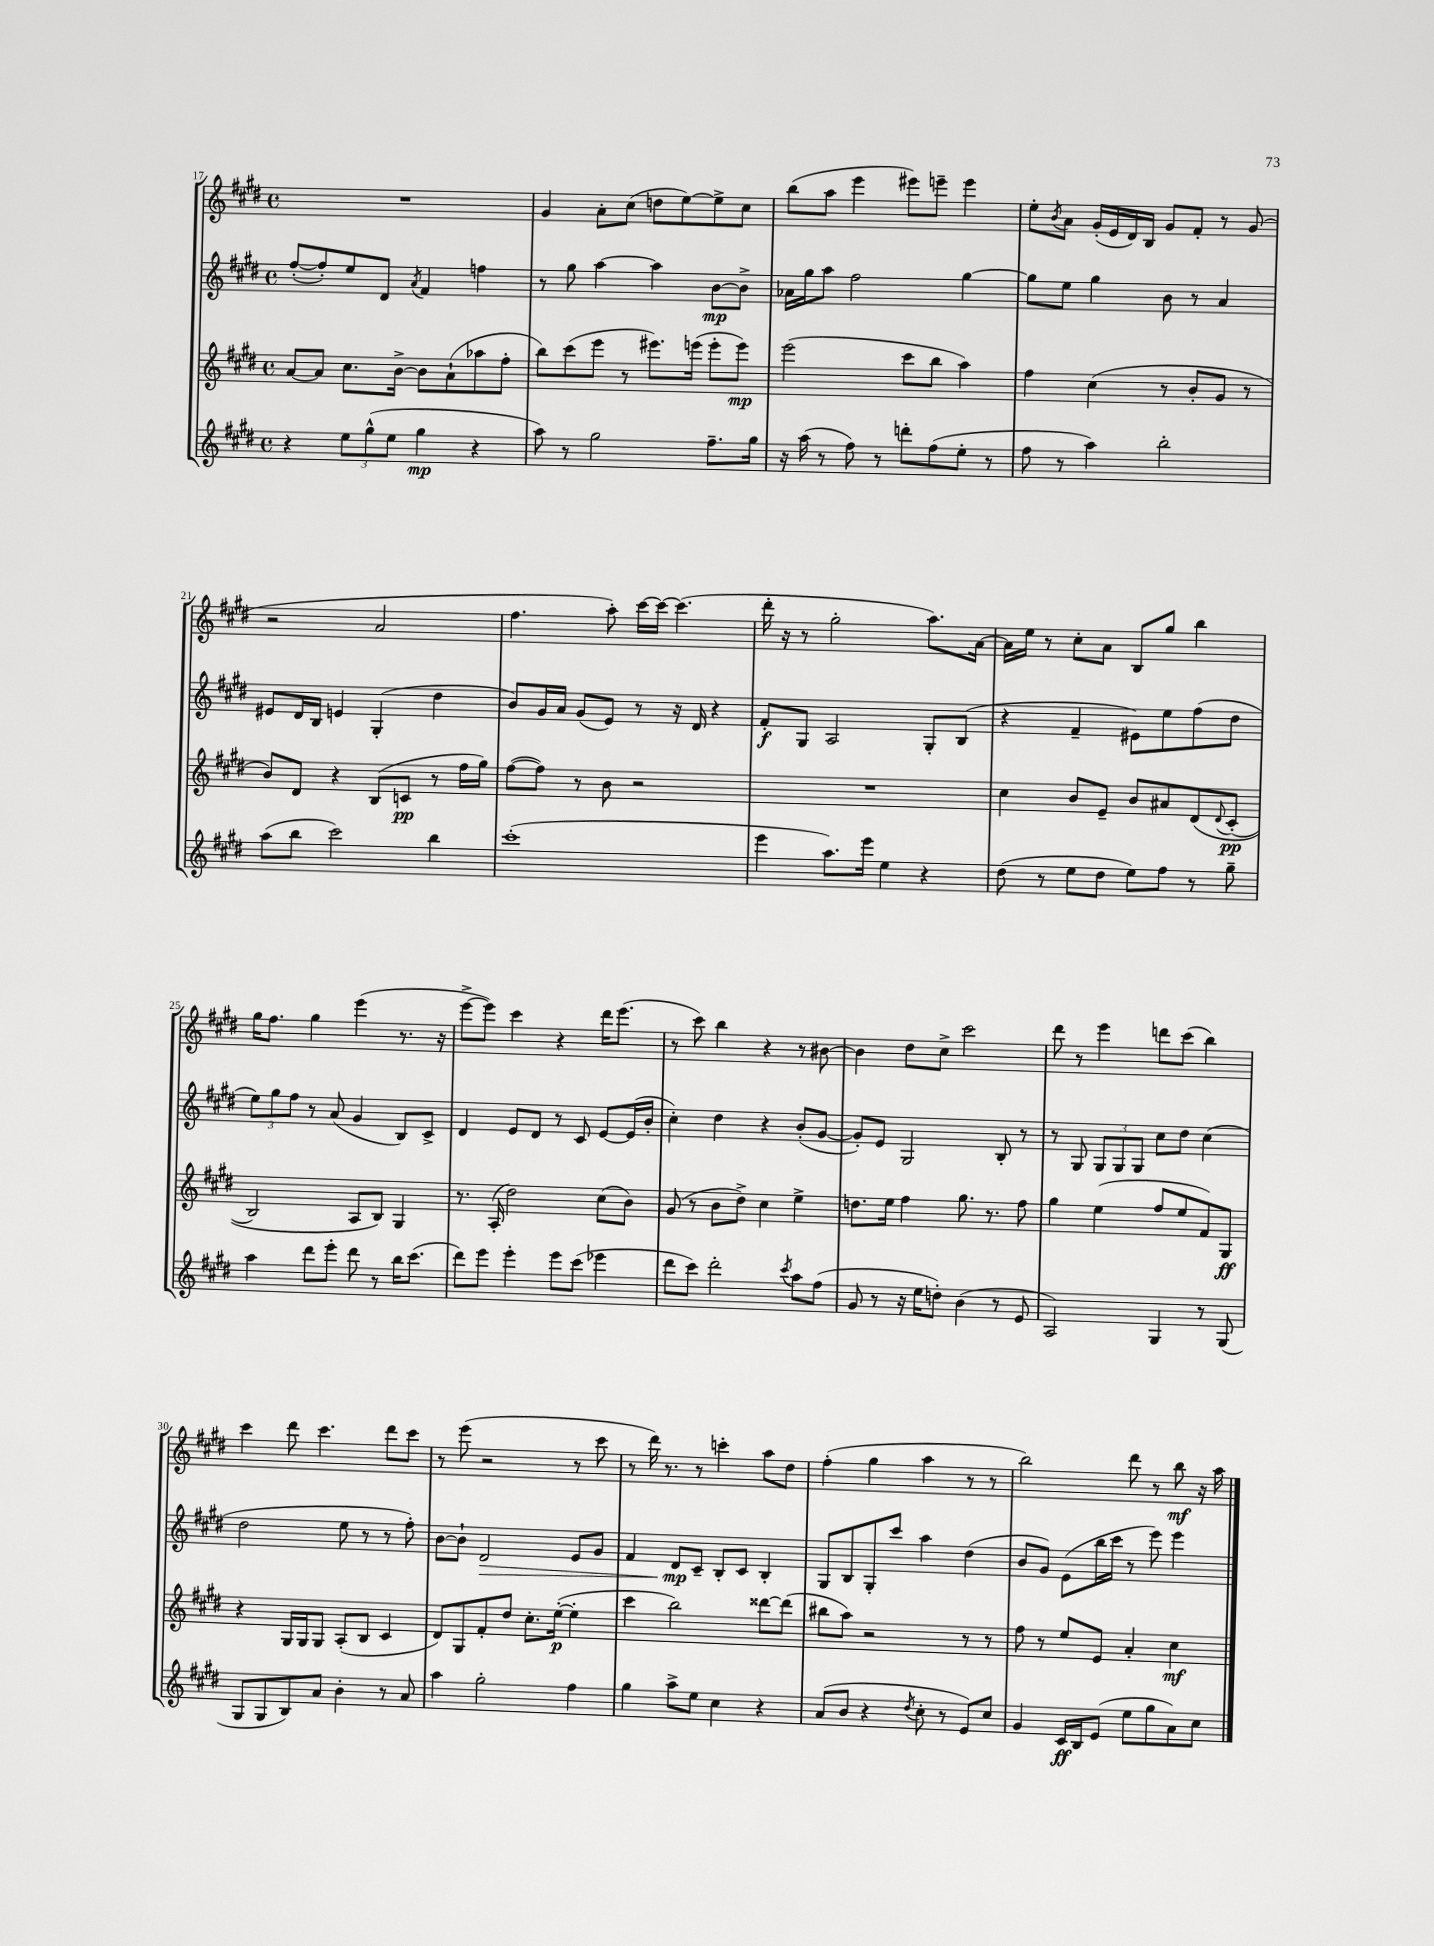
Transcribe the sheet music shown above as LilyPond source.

<<
\new StaffGroup <<
\new Staff = "s0" {
    \clef treble \key e \major \defaultTimeSignature \time 4/4
    R1 |
    gis'4 a'8-. cis''8( d''8 e''8~) e''8-> cis''8 |
    b''8( a''8 e'''4 eis'''8) e'''8-- e'''4 |
    e''8-. \acciaccatura { b'8 } a'8 gis'16-.( e'16 dis'16) b16 gis'8 fis'8-. r8 gis'8( |
    r2 a'2 |
    fis''4. a''8-.) cis'''16~ cis'''16~ cis'''4.( |
    dis'''16-. r16 r8 gis''2-. a''8.) a'16~ |
    a'16 e''16 r8 cis''8-. a'8 b8 gis''8 b''4 |
    gis''16 fis''8. gis''4 e'''4( r8. r16 |
    e'''8~-> e'''8) cis'''4 r4 dis'''16 e'''8.( |
    r8 cis'''8) b''4 r4 r8 bis'8~ |
    bis'4 dis''8 cis''8-> cis'''2 |
    dis'''8 r8 e'''4 d'''8 cis'''8( b''4) |
    cis'''4 dis'''8 cis'''4. dis'''8 cis'''8 |
    r8 e'''8( r2 r8 cis'''8 |
    r8 dis'''16) r8. r8 c'''4-. a''8 dis''8 |
    fis''4-.( gis''4 a''4 r8 r8 |
    b''2) dis'''8 r8 b''8\mf r16 a''16 \bar "|." |
}
\new Staff = "s1" {
    \clef treble \key e \major \defaultTimeSignature \time 4/4
    fis''8~-.( fis''8-.) e''8 dis'8 \acciaccatura { a'8 } fis'4 f''4 |
    r8 gis''8 a''4~ a''4 b'8~\mp b'8-> |
    aes'16 gis''16 a''8 fis''2 gis''4~ |
    gis''8 e''8 gis''4 b'8 r8 a'4 |
    eis'8 dis'16 b16 e'4 gis4-.( dis''4 |
    b'8) gis'16 a'16 gis'8( e'8) r8 r16 dis'16 r4 |
    fis'8-.\f gis8 a2 gis8-. b8( |
    r4 fis'4-- eis'8) e''8 fis''8( dis''8 |
    \tuplet 3/2 { e''8) gis''8 fis''8 } r8 a'8( gis'4 b8) cis'8-> |
    dis'4 e'8 dis'8 r8 cis'8 e'8~ e'16( b'16-. |
    cis''4-.) dis''4 r4 b'8-.( gis'8~ |
    gis'8-.) e'8 gis2 b8-. r8 |
    r8 gis8 \tuplet 3/2 { gis8 gis8 gis8 } cis''8 dis''8 cis''4( |
    dis''2 e''8 r8 r8 fis''8-.) |
    b'8~ b'8-! dis'2\> e'8 gis'8 |
    fis'4 dis'8\mp\! cis'8-- b8-. cis'8 b4-. |
    gis8 b8 gis8-. cis'''8 a''4 dis''4( |
    b'8 gis'8) e'8( b''16 cis'''16 r8 e'''8) e'''4 \bar "|." |
}
\new Staff = "s2" {
    \clef treble \key e \major \defaultTimeSignature \time 4/4
    a'8~ a'8 cis''8. b'16~-> b'8 a'8-!( aes''8 fis''8-. |
    b''8) cis'''8( e'''8 r8 eis'''8.) e'''16( e'''8-. e'''8\mp) |
    e'''2( cis'''8 b''8 a''4) |
    fis''4 cis''4( r8 b'8-. gis'8 r8 |
    b'8) dis'8 r4 b8( c'8\pp r8 fis''16 gis''16) |
    fis''8~( fis''8) r8 b'8 r2 |
    R1 |
    cis''4 b'8 e'8-- b'8 ais'8 dis'8\( \appoggiatura { dis'8 } cis'8-.\pp( |
    b2) a8 b8\) gis4 |
    r8. a16-.( dis''2) cis''8( b'8) |
    gis'8( r8 b'8 dis''8->) cis''4 e''4-> |
    d''8. e''16 fis''4 gis''8. r8. fis''8 |
    gis''4 e''4( fis''8 e''8 fis'8) gis8\ff |
    r4 gis16 gis16 gis8 a8-.( b8 cis'4 |
    dis'8) gis8 fis'8-. dis''8 cis''8.-. e''16~-.\p( e''4-. |
    cis'''4 b''2) disis'''8~ disis'''8( |
    bis''8 a''8) r2 r8 r8 |
    fis''8 r8 e''8 e'8 a'4-. cis''4\mf \bar "|." |
}
\new Staff = "s3" {
    \clef treble \key e \major \defaultTimeSignature \time 4/4
    r4 \tuplet 3/2 { e''8 gis''8-^( e''8 } gis''4\mp r4 |
    a''8) r8 gis''2 fis''8.-- gis''16 |
    r16 a''16( r8 fis''8) r8 d'''8-. fis''8( e''8-. r8 |
    fis''8 r8 a''4) b''2-. |
    a''8( b''8 cis'''2) b''4 |
    cis'''1-.( |
    e'''4 a''8.) e'''16 e''4 r4 |
    dis''8( r8 e''8 dis''8 e''8) fis''8 r8 gis''8-- |
    a''4 dis'''8 e'''8-. dis'''8 r8 b''16 cis'''8.( |
    dis'''8) e'''8 e'''4-. e'''8 cis'''8( ees'''4 |
    dis'''8 cis'''8) dis'''2-. \acciaccatura { cis'''8 } a''8 fis''8( |
    gis'8 r8 r16 e''16 d''8-.) b'4( r8 e'8 |
    a2) gis4 r8 gis8( |
    gis8 gis8 b8) a'8 b'4-. r8 a'8 |
    a''4 gis''2-. fis''4 |
    gis''4 a''8-> e''8 cis''4 r4 |
    a'8( b'8 r4 \acciaccatura { dis''8 } cis''8-. r8 e'8) cis''8 |
    gis'4 cis'16\ff b16 e'8( e''8 gis''8 a'8) cis''8 \bar "|." |
}
>>
>>
\layout { \context { \Score currentBarNumber = #17 } }
